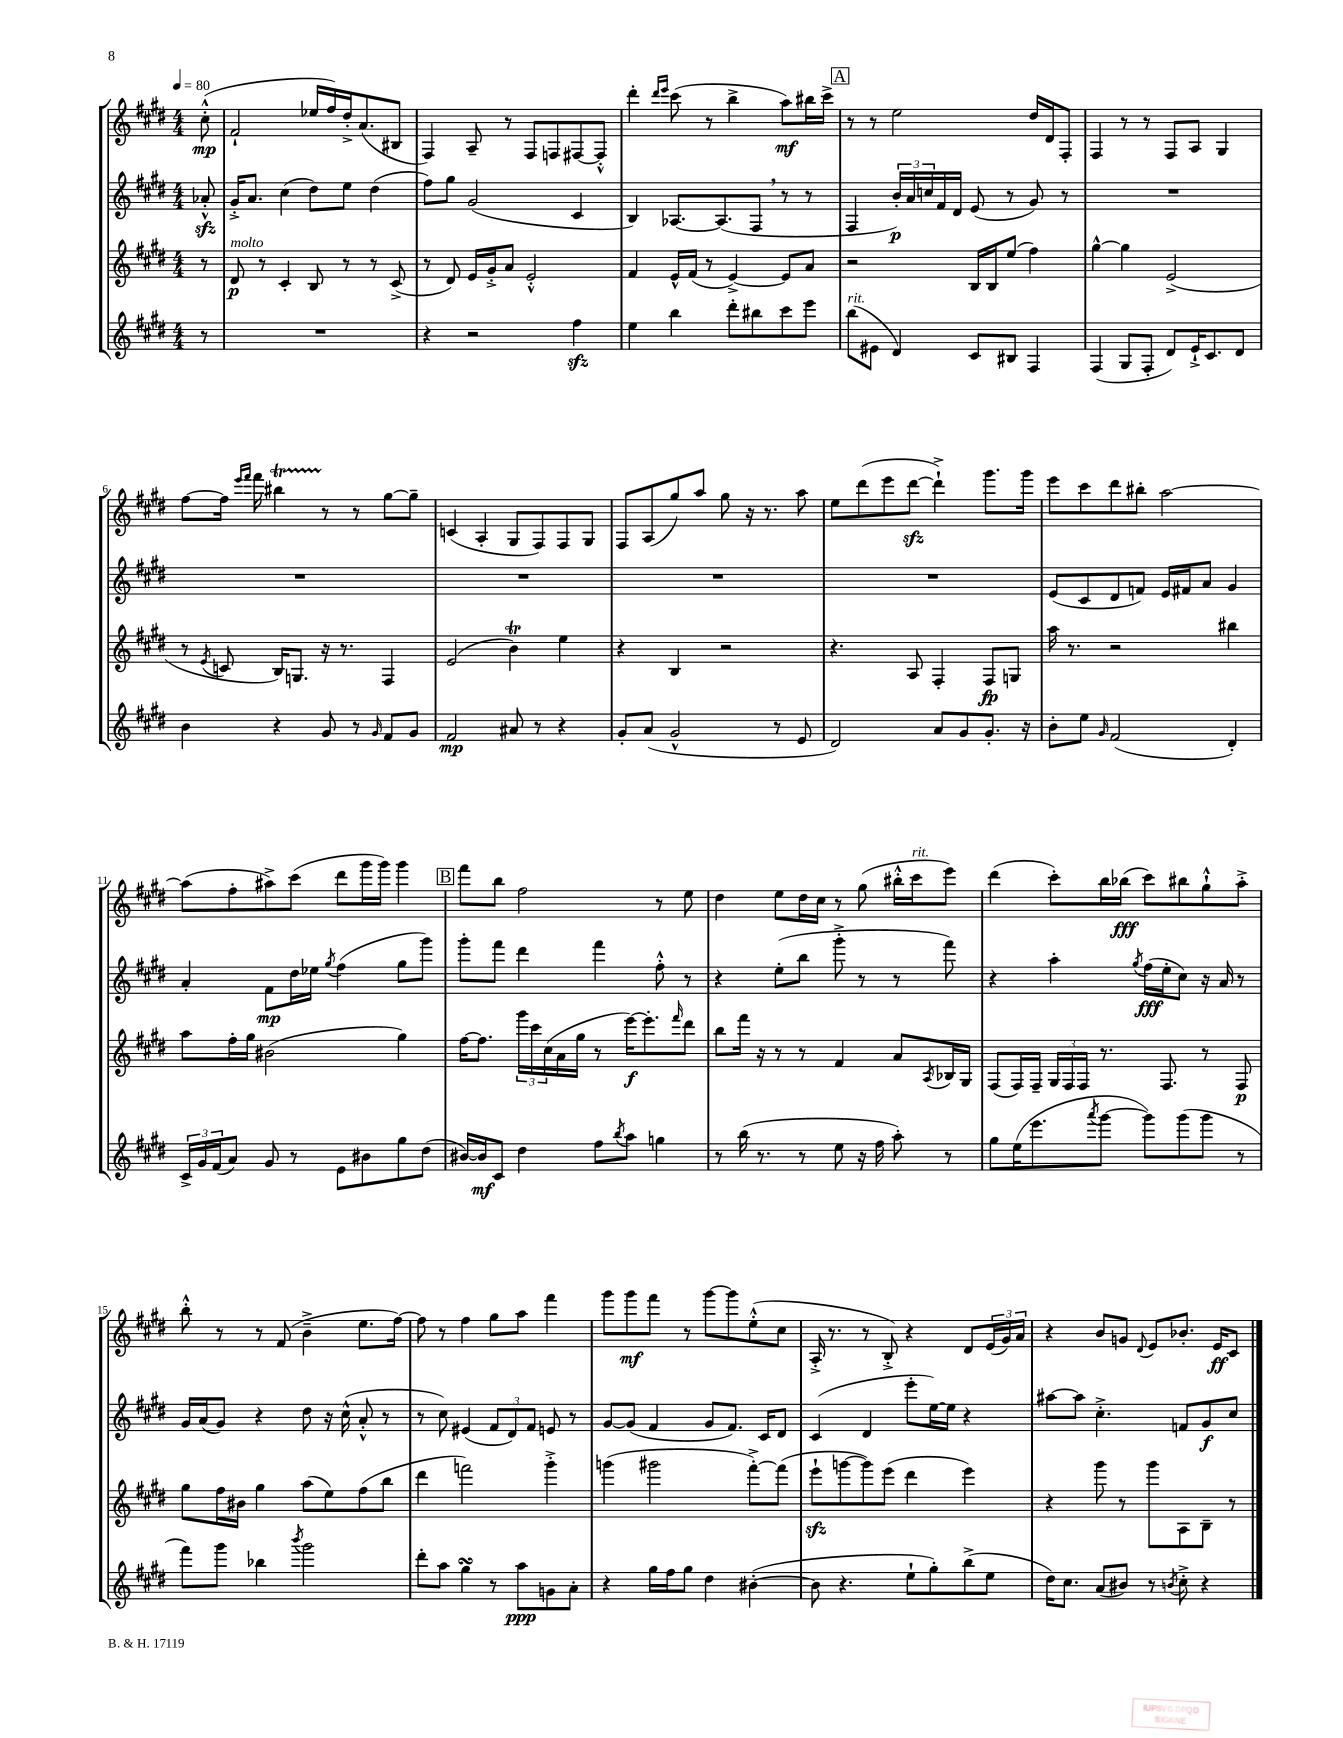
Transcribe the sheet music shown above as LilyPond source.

<<
\new StaffGroup <<
\new Staff = "s0" {
    \clef treble \key e \major \numericTimeSignature \time 4/4 \partial 8 \tempo 4 = 80
    cis''8-.-^\mp( |
    fis'2-! ees''16 fis''16) dis''16-.-> a'8.( bis8 |
    fis4) a8-- r8 fis8 f8 fis8~ fis8-.-^ |
    dis'''4-. \grace { dis'''16 e'''16 } cis'''8( r8 b''4-> a''8\mf) bis''16 cis'''16-> |
    \mark \markup { \box "A" } r8 r8 e''2 dis''16 dis'16 fis8-. |
    fis4 r8 r8 fis8 a8 gis4 |
    fis''8~ fis''16 \grace { e'''16 fis'''16 } fis'''16 bis''4\startTrillSpan r8\stopTrillSpan r8 gis''8~ gis''8-- |
    c'4( a4-. gis8 fis8) fis8 gis8 |
    fis8 a8( gis''8) a''8 gis''8 r16 r8. a''8 |
    e''8 dis'''8( e'''8 dis'''8~\sfz dis'''4-!->) gis'''8. gis'''16 |
    e'''8 cis'''8 dis'''8 bis''8-. a''2~ |
    a''8( fis''8-. ais''8->) cis'''8( dis'''8 gis'''16 gis'''16) gis'''4 |
    \mark \markup { \box "B" } fis'''8 b''8 fis''2 r8 e''8 |
    dis''4 e''8 dis''16 cis''16 r8 gis''8( bis''16-.-^ cis'''16^\markup { \italic "rit." } e'''8) |
    dis'''4( cis'''8-.) b''16 bes''16\fff( cis'''8) bis''8 gis''8-!-^ a''8-.-> |
    b''8-.-^ r8 r8 fis'8( b'4---> e''8. fis''16~) |
    fis''8 r8 fis''4 gis''8 a''8 fis'''4 |
    gis'''8 gis'''8\mf fis'''8 r8 gis'''8~ gis'''8 e''8-.-^( cis''8 |
    a16-.-> r8. r8 b8-.->) r4 dis'8 \tuplet 3/2 { e'16( gis'16) a'16 } |
    r4 b'8 g'8 \appoggiatura { dis'8 } e'8 bes'8.-. e'16\ff cis'8 \bar "|." |
}
\new Staff = "s1" {
    \clef treble \key e \major \numericTimeSignature \time 4/4 \partial 8
    aes'8-.-^\sfz |
    gis'16-.-> a'8. cis''4( dis''8) e''8 dis''4( |
    fis''8) gis''8 gis'2( cis'4 |
    b4) aes8.~ aes8.( fis8 \breathe r8 r8 |
    \mark \markup { \box "A" } fis4 \tuplet 3/2 { b'16-.\p) a'16 c''16 } fis'16 dis'16 e'8( r8 gis'8) r8 |
    R1 |
    R1 |
    R1 |
    R1 |
    R1 |
    e'8( cis'8 dis'8 f'8) e'16 fis'16 a'8 gis'4 |
    a'4-. fis'8\mp dis''16 ees''16 \acciaccatura { gis''8 } fis''4( gis''8 gis'''8) |
    \mark \markup { \box "B" } gis'''8-. fis'''8 dis'''4 fis'''4 fis''8-.-^ r8 |
    r4 e''8-.( b''8 gis'''8-.-> r8 r8 fis'''8) |
    r4 a''4-. \acciaccatura { gis''8 } fis''16\fff( e''16-. cis''8) r16 a'16 r8 |
    gis'16 a'16( gis'8) r4 dis''8 r16 cis''16-^( a'8-.-^ r8 |
    r8 cis''8) eis'4( \tuplet 3/2 { fis'8 dis'8) fis'8 } e'8 r8 |
    gis'8~ gis'8( fis'4 gis'8 fis'8.) cis'16 dis'8 |
    cis'4( dis'4 e'''8-. e''16~) e''16 r4 |
    ais''8~ ais''8 cis''4.-.-> f'8 gis'8\f cis''8 \bar "|." |
}
\new Staff = "s2" {
    \clef treble \key e \major \numericTimeSignature \time 4/4 \partial 8
    r8 |
    dis'8\p^\markup { \italic "molto" } r8 cis'4-. b8 r8 r8 cis'8->( |
    r8 dis'8) e'16 gis'16-.-> a'8 e'2-.-^ |
    fis'4 e'16-^ fis'16( r8 e'4~->) e'8 a'8 |
    \mark \markup { \box "A" } r2 b16 b16 e''8( fis''4) |
    gis''4~-^ gis''4 e'2->( |
    r8 \acciaccatura { e'8 } c'8 b16) g8. r16 r8. fis4 |
    e'2( b'4\trill) e''4 |
    r4 b4 r2 |
    r4. a8 fis4-. fis8\fp g8 |
    a''16 r8. r2 bis''4 |
    a''8 fis''16-. gis''16 bis'2( gis''4) |
    \mark \markup { \box "B" } fis''16~ fis''8. \tuplet 3/2 { gis'''16 cis'''16 cis''16( } a'16 gis''16 r8 e'''16~\f) e'''8.-. \grace { fis'''16 } dis'''8 |
    b''8 fis'''16 r16 r8 r8 fis'4 a'8 \acciaccatura { a8 } bes16 gis16 |
    fis8( fis16) fis16-- \tuplet 3/2 { gis16 fis16 fis16 } r8. fis8. r8 fis8\p |
    gis''8 fis''16 bis'16 gis''4 a''8( e''8) fis''8( b''8 |
    dis'''4 f'''2) gis'''4-.-> |
    g'''4( gis'''2 fis'''8~-.->) fis'''8( |
    e'''8-!\sfz g'''8~ g'''8) e'''8( dis'''4 e'''4) |
    r4 gis'''8 r8 gis'''8 a8 b8-- r8 \bar "|." |
}
\new Staff = "s3" {
    \clef treble \key e \major \numericTimeSignature \time 4/4 \partial 8
    r8 |
    R1 |
    r4 r2 fis''4\sfz |
    e''4 b''4 dis'''8-. bis''8 cis'''8 e'''8 |
    \mark \markup { \box "A" } b''8^\markup { \italic "rit." }( eis'8 dis'4) cis'8 bis8 fis4 |
    fis4( gis8 fis8-. dis'8) e'16-!-> cis'8. dis'8 |
    b'4 r4 gis'8 r8 \grace { gis'16 } fis'8 gis'8 |
    fis'2\mp ais'8 r8 r4 |
    gis'8-. a'8( gis'2-^ r8 e'8 |
    dis'2) a'8 gis'8 gis'8.-. r16 |
    b'8-. e''8 \grace { gis'16 } fis'2( dis'4-.) |
    \tuplet 3/2 { cis'16-> gis'16 fis'16( } a'8) gis'8 r8 e'8 bis'8 gis''8 dis''8( |
    \mark \markup { \box "B" } bis'16~) bis'16\mf cis'8 dis''4 fis''8 \acciaccatura { b''8 } a''8 g''4 |
    r8 b''16( r8. r8 e''8 r16 fis''16 a''8-.) r8 |
    gis''8 e''16( e'''8. \acciaccatura { a'''8 } gis'''8~ gis'''8) gis'''8( gis'''8 r8 |
    fis'''8) gis'''8 bes''4 \acciaccatura { b'''8 } gis'''2 |
    dis'''8-. a''8 gis''4\turn r8 a''8\ppp g'8 a'8-. |
    r4 gis''16 fis''16 gis''8 dis''4 bis'4~-.( |
    bis'8 r4. e''8-! gis''8-.) b''8->( e''8 |
    dis''16) cis''8. a'8( bis'8) r8 \acciaccatura { b'8 } cis''8-.-> r4 \bar "|." |
}
>>
>>
